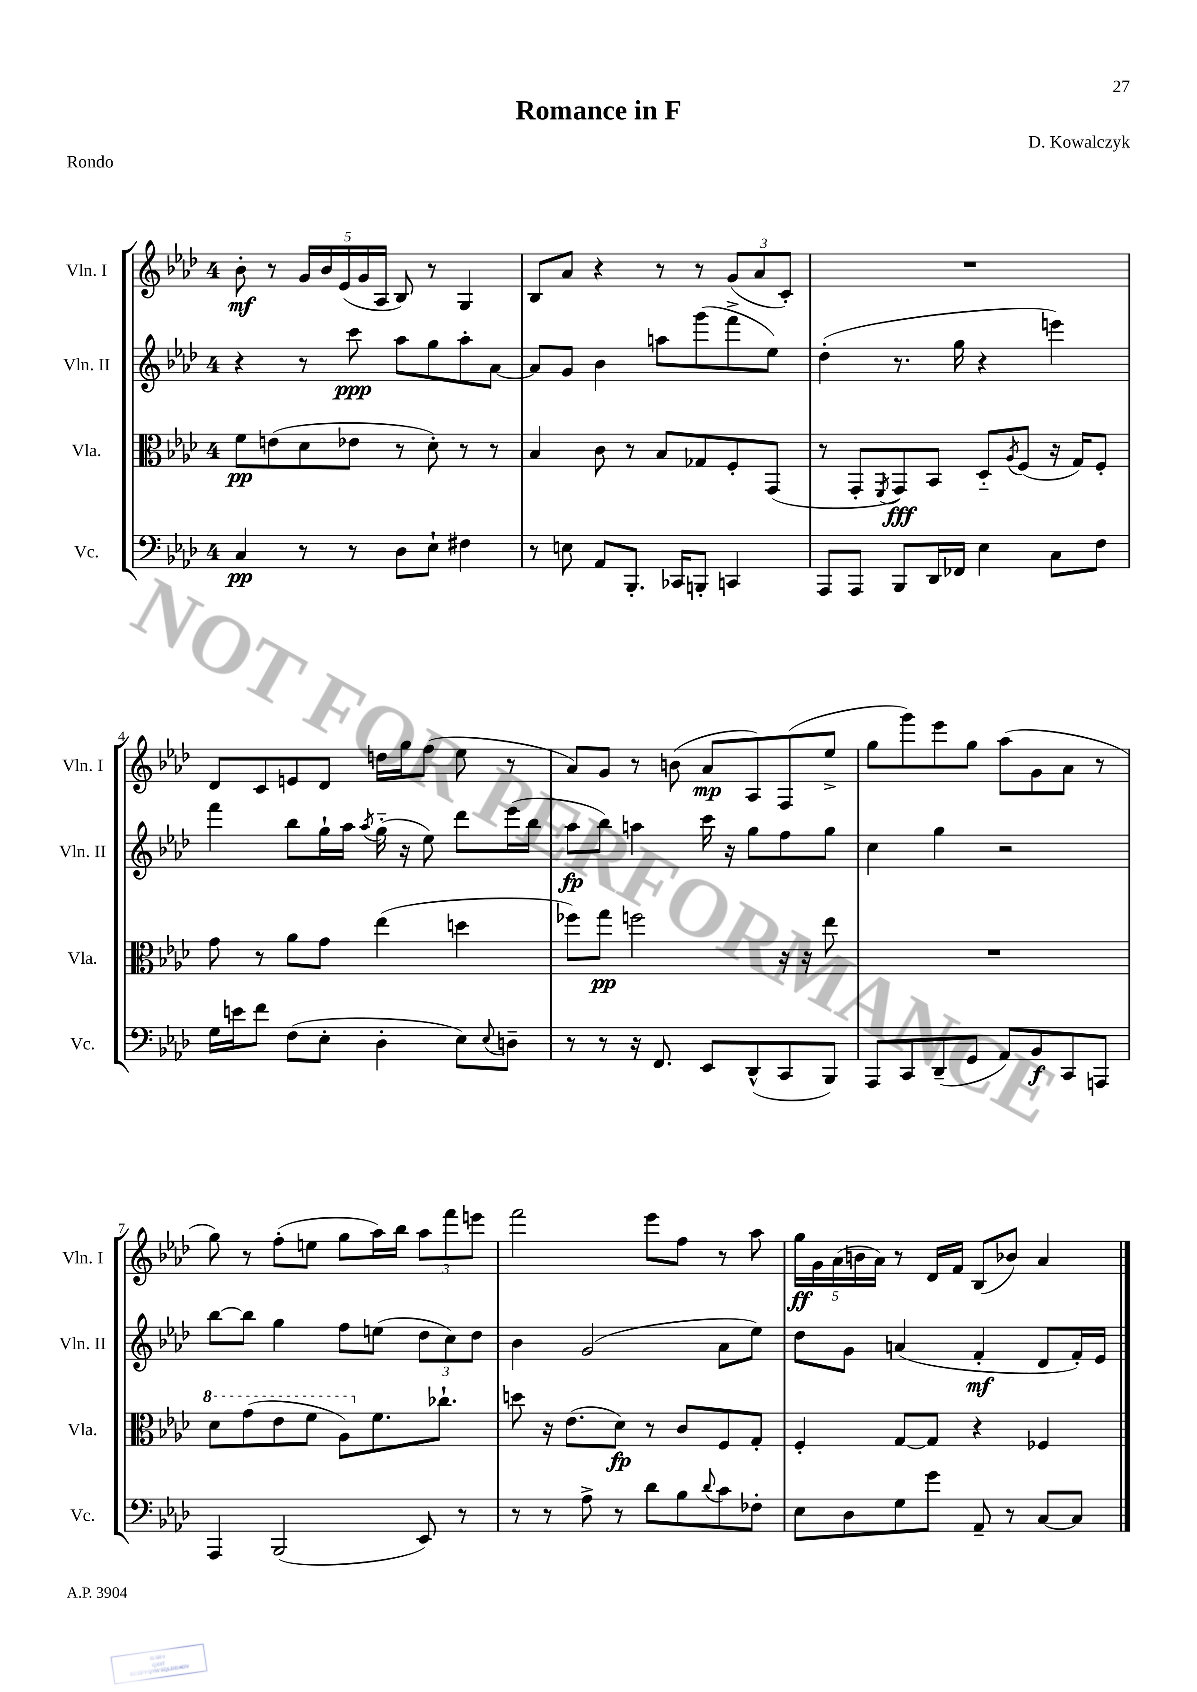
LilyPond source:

\header { title = "Romance in F" composer = "D. Kowalczyk" piece = "Rondo" }
<<
\new StaffGroup <<
\new Staff = "s0" \with { instrumentName = "Vln. I" shortInstrumentName = "Vln. I" } {
    \clef treble \key aes \major \once \override Staff.TimeSignature.style = #'single-digit \time 4/4
    bes'8-.\mf r8 \tuplet 5/4 { g'16 bes'16 ees'16( g'16 aes16 } bes8) r8 g4 |
    bes8 aes'8 r4 r8 r8 \tuplet 3/2 { g'8( aes'8 c'8-.) } |
    R1 |
    des'8 c'8 e'8 des'8 d''16 g''16 f''8( ees''8 r8 |
    aes'8) g'8 r8 b'8( aes'8\mp aes8) f8( ees''8-> |
    g''8 g'''8) ees'''8 g''8 aes''8( g'8 aes'8 r8 |
    g''8) r8 f''8-.( e''8 g''8 aes''16) bes''16 \tuplet 3/2 { aes''8 f'''8 e'''8 } |
    f'''2 ees'''8 f''8 r8 aes''8 |
    \tuplet 5/4 { g''16\ff g'16 aes'16( b'16 aes'16) } r8 des'16 f'16 bes8( bes'8) aes'4 \bar "|." |
}
\new Staff = "s1" \with { instrumentName = "Vln. II" shortInstrumentName = "Vln. II" } {
    \clef treble \key aes \major \once \override Staff.TimeSignature.style = #'single-digit \time 4/4
    r4 r8 c'''8\ppp aes''8 g''8 aes''8-. aes'8~ |
    aes'8 g'8 bes'4 a''8 g'''8( f'''8-> ees''8) |
    des''4-.( r8. g''16 r4 e'''4) |
    f'''4 bes''8 g''16-! aes''16 \acciaccatura { aes''8 } g''16-_( r16 ees''8) des'''8 ees'''16( bes''16 |
    aes''8\fp bes''8) a''4 c'''16 r16 g''8 f''8 g''8 |
    c''4 g''4 r2 |
    bes''8~ bes''8 g''4 f''8 e''8( \tuplet 3/2 { des''8 c''8) des''8 } |
    bes'4 g'2( aes'8 ees''8) |
    des''8 g'8 a'4( f'4-.\mf des'8 f'16-.) ees'16 \bar "|." |
}
\new Staff = "s2" \with { instrumentName = "Vla." shortInstrumentName = "Vla." } {
    \clef alto \key aes \major \once \override Staff.TimeSignature.style = #'single-digit \time 4/4
    f'8\pp e'8( des'8 ees'8 r8 des'8-.) r8 r8 |
    bes4 c'8 r8 bes8 ges8 f8-. g,8( |
    r8 g,8-. \acciaccatura { f,8 } g,8\fff) bes,8 des8-_ \acciaccatura { aes8 } f8( r16 g16) f8-. |
    g'8 r8 aes'8 g'8 ees''4( d''4 |
    fes''8) g''8\pp f''2 r16 r16 ees''8 |
    R1 |
    \ottava #1 des''8 g''8( ees''8 f''8 aes'8) \ottava #0 f'8. ces''8.-! |
    d''8 r16 ees'8.( des'8\fp) r8 c'8 f8 g8-. |
    f4-. g8~ g8 r4 fes4 \bar "|." |
}
\new Staff = "s3" \with { instrumentName = "Vc." shortInstrumentName = "Vc." } {
    \clef bass \key aes \major \once \override Staff.TimeSignature.style = #'single-digit \time 4/4
    c4\pp r8 r8 des8 ees8-! fis4 |
    r8 e8 aes,8 bes,,8.-. ces,16 b,,8-. c,4 |
    aes,,8 aes,,8 bes,,8 des,16 fes,16 ees4 c8 f8 |
    g16 e'16 f'8 f8( ees8-. des4-. ees8) \appoggiatura { ees8 } d8-- |
    r8 r8 r16 f,8. ees,8 des,8-^( c,8 bes,,8) |
    aes,,8 c,8 des,8--( g,8 aes,8) bes,8\f c,8 a,,8 |
    aes,,4 bes,,2( ees,8) r8 |
    r8 r8 aes8-> r8 des'8 bes8 \appoggiatura { des'8 } c'8 fes8-. |
    ees8 des8 g8 g'8 aes,8-- r8 c8~ c8 \bar "|." |
}
>>
>>
